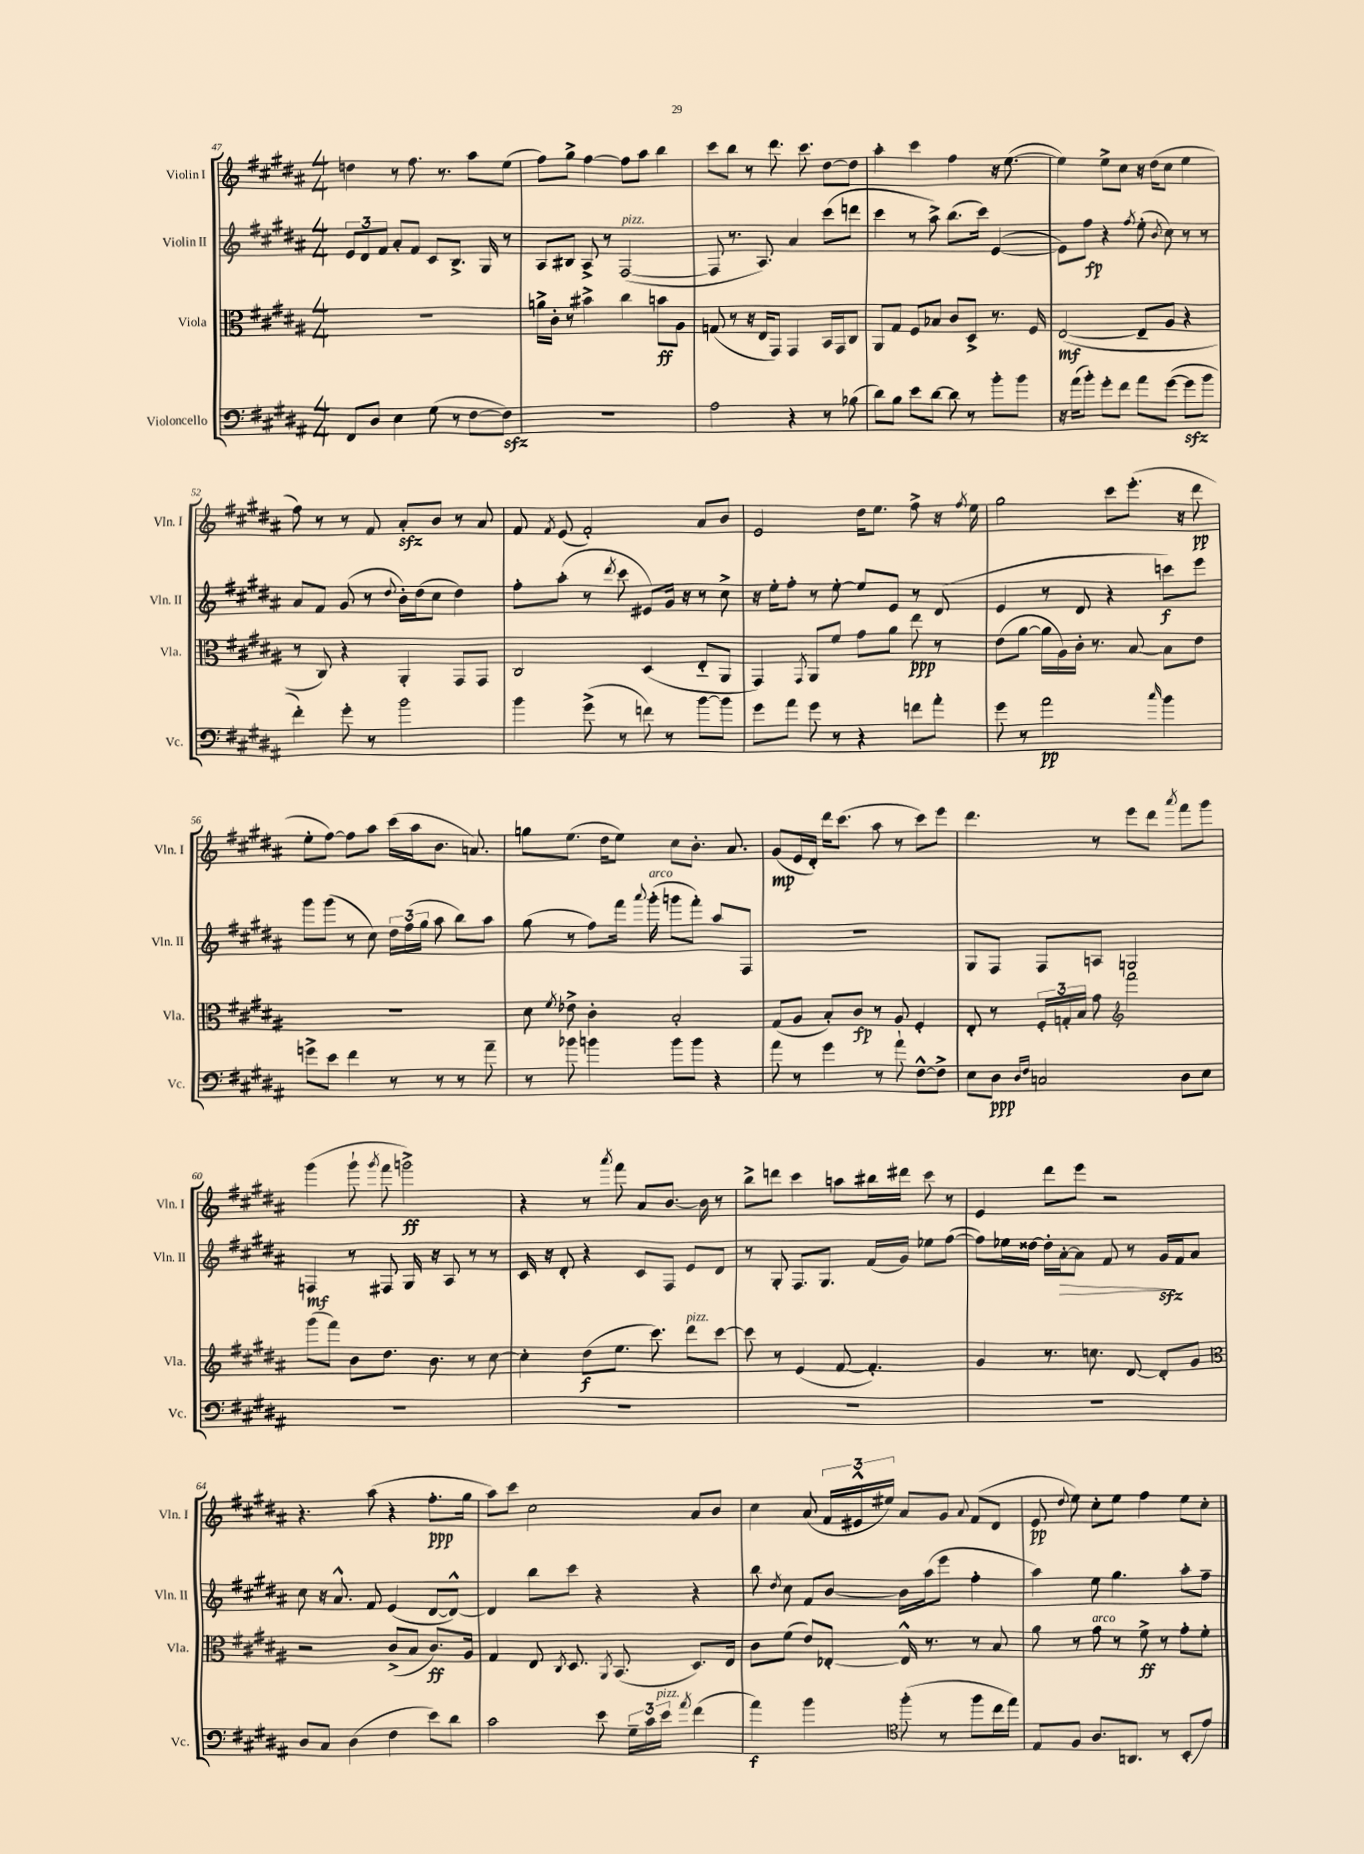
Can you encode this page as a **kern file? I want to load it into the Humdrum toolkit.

**kern	**dynam	**kern	**dynam	**kern	**dynam	**kern	**dynam
*part4	*part4	*part3	*part3	*part2	*part2	*part1	*part1
*staff4	*staff4	*staff3	*staff3	*staff2	*staff2	*staff1	*staff1
*I"Violoncello	*	*I"Viola	*	*I"Violin II	*	*I"Violin I	*
*I'Vc.	*	*I'Vla.	*	*I'Vln. II	*	*I'Vln. I	*
*clefF4	*	*clefC3	*	*clefG2	*	*clefG2	*
*k[f#c#g#d#a#]	*	*k[f#c#g#d#a#]	*	*k[f#c#g#d#a#]	*	*k[f#c#g#d#a#]	*
*M4/4	*	*M4/4	*	*M4/4	*	*M4/4	*
=47	=47	=47	=47	=47	=47	=47	=47
8FF#/L	.	1r	.	12e/L	.	4ddn\	.
.	.	.	.	12d#/	.	.	.
8D#/J	.	.	.	.	.	.	.
.	.	.	.	12f#/J	.	.	.
4E\	.	.	.	8a#'/L	.	8r	.
.	.	.	.	8f#/J	.	8.ff#\	.
(8G#\	.	.	.	8c#/L	.	.	.
.	.	.	.	.	.	8.r	.
8r	.	.	.	8.B^/J	.	.	.
[8F#\L	.	.	.	.	.	8aa#\L	.
.	.	.	.	16G#/	.	.	.
8F#zz\J])	.	.	.	8r	.	(8ee\J	.
=48	=48	=48	=48	=48	=48	=48	=48
1r	.	16an^\LL	.	8A#/L	.	8ff#\L)	.
.	.	16c#'\JJ	.	.	.	.	.
.	.	8r	.	8B#X/J	.	8gg#^\J	.
.	.	4b#X^\	.	8A#^/	.	[4ff#\	.
.	.	.	.	8r	.	.	.
!	!	!	!	!LO:TX:a:i:t=pizz.	!	!	!
.	.	4cc#\	.	([2F#/	.	8ff#\L]	.
.	.	.	.	.	.	8aa#\J	.
.	.	8bn\L	ff	.	.	4bb\	.
.	.	8A#\J	.	.	.	.	.
=49	=49	=49	=49	=49	=49	=49	=49
2A#\	.	(8Gn/	.	8F#/]	.	8ccc#\L	.
.	.	8r	.	8.r	.	8bb\J	.
.	.	16r	.	.	.	8r	.
.	.	16E/KL	.	8.A#/)	.	.	.
.	.	8GG#/J)	.	.	.	8.ddd#\	.
4r	.	4GG#/	.	4a#/	.	.	.
.	.	.	.	.	.	8.ccc#\	.
8r	.	16BB/LL	.	(8ccc#\L	.	[8dd#\L	.
.	.	16GG#/J	.	.	.	.	.
(8B-X\	.	8C#/J	.	8dddn\J	.	8dd#\J]	.
=50	=50	=50	=50	=50	=50	=50	=50
8d#\L)	.	8AA#/L	.	4ccc#\	.	4aa#'\	.
8B\J	.	8G#/J	.	.	.	.	.
8e\L	.	8F#/L	.	8r	.	4ccc#\	.
[8d#\J	.	8B-X/J	.	8aa#^\)	.	.	.
8d#\]	.	8c#/L	.	(8.bb\L	.	4ff#\	.
8r	.	8D#^/J	.	.	.	.	.
.	.	.	.	16ccc#\Jk)	.	.	.
8b'\L	.	8.r	.	([4e/	.	16r	.
.	.	.	.	.	.	([8.ee\	.
8b\J	.	.	.	.	.	.	.
.	.	16F#/	.	.	.	.	.
=51	=51	=51	=51	=51	=51	=51	=51
16r	.	([2E/	mf	8e\L])	.	4ee\])	.
(16a#\KL	.	.	.	.	.	.	.
8b'\J)	.	.	.	8ff#\J	fp	.	.
8g#'\L	.	.	.	4r	.	8ee^\L	.
8f#\J	.	.	.	.	.	8cc#\J	.
.	.	.	.	8qff#/	.	.	.
8a#\L	.	8E~/L]	.	(8ee'\	.	16r	.
.	.	.	.	.	.	(16dd#\KL	.
.	.	.	.	8qb/	.	.	.
([8g#\J	.	8A#/J	.	8cc#\)	.	8cc#\J	.
8g#zz\L]	.	4r	.	8r	.	4ee\	.
8b\J	.	.	.	8r	.	.	.
!!LO:LB:g=z
=52	=52	=52	=52	=52	=52	=52	=52
4f#'\)	.	8r	.	8a#/L	.	8ff#\)	.
.	.	8C#/)	.	8f#/J	.	8r	.
8g#'\	.	4r	.	(8g#/	.	8r	.
8r	.	.	.	8r	.	8f#/	.
.	.	.	.	8qqdd#/	.	.	.
2b\	.	4AA#'/	.	16b'\LL)	.	8a#zz'/L	.
.	.	.	.	(16dd#\J	.	.	.
.	.	.	.	8cc#\J	.	8b/J	.
.	.	8GG#/L	.	4dd#\)	.	8r	.
.	.	8GG#/J	.	.	.	8a#/	.
=53	=53	=53	=53	=53	=53	=53	=53
4b\	.	2C#/	.	8ff#'\L	.	8f#/	.
.	.	.	.	.	.	8qf#/	.
.	.	.	.	(8aa#'\J	.	(8e/	.
(8g#^\	.	.	.	8r	.	2f#'/)	.
.	.	.	.	8qddd#/	.	.	.
8r	.	.	.	8ccc#\	.	.	.
8fn\)	.	(4D#/	.	8e#X/L)	.	.	.
8r	.	.	.	16g#/Jk	.	.	.
.	.	.	.	16r	.	.	.
[8b\L	.	8E/L	.	8r	.	8a#/L	.
8b\J]	.	8AA#/J	.	8cc#^\	.	8b/J	.
=54	=54	=54	=54	=54	=54	=54	=54
8g#\L	.	4GG#/)	.	16r	.	2e/	.
.	.	.	.	16ee'\KL	.	.	.
8a#\J	.	.	.	8ff#'\J	.	.	.
.	.	8qGG#/	.	.	.	.	.
8g#\	.	8AA#/L	.	8r	.	.	.
8r	.	8f#/J	.	[8ee'\	.	.	.
4r	.	8g#\L	.	8ee/L]	.	16dd#\KL	.
.	.	.	.	.	.	8.ee\J	.
.	.	8a#\J	.	8e/J	.	.	.
8fn\L	.	8ee\	ppp	8r	.	8ff#^\	.
8a#'\J	.	8r	.	(8d#/	.	16r	.
.	.	.	.	.	.	8qff#/	.
.	.	.	.	.	.	16ee\	.
=55	=55	=55	=55	=55	=55	=55	=55
8g#\	.	(8e\L	.	4e/	.	2gg#\	.
8r	.	[8a#\J	.	.	.	.	.
2a#\	pp	16a#\LL]	.	8r	.	.	.
.	.	16A#\)	.	.	.	.	.
.	.	16c#'\JJ	.	8d#/	.	.	.
.	.	8.r	.	.	.	.	.
.	.	.	.	4r	.	8ccc#\L	.
.	.	[8B/	.	.	.	(8.eee'\J	.
16qqcc#/	.	.	.	.	.	.	.
4b\	.	8B\L]	.	8cccn\L)	f	.	.
.	.	.	.	.	.	16r	.
.	.	8e\J	.	8eee\J	.	8ddd#\	pp
!!LO:LB:g=z
=56	=56	=56	=56	=56	=56	=56	=56
8gn^\L	.	1r	.	8ggg#\L	.	8ee'\L	.
8e\J	.	.	.	(8ggg#\J	.	[8ff#\J)	.
4f#\	.	.	.	8r	.	8ff#\L]	.
.	.	.	.	8cc#\)	.	8aa#\J	.
8r	.	.	.	24dd#\LL	.	(16ccc#\LL	.
.	.	.	.	(24ff#\	.	.	.
.	.	.	.	.	.	16aa#\J	.
.	.	.	.	24gg#\JJ	.	.	.
8r	.	.	.	8aa#\	.	8.b\J	.
8r	.	.	.	8bb\L)	.	.	.
.	.	.	.	.	.	8.an/)	.
8a#~\	.	.	.	8aa#\J	.	.	.
=57	=57	=57	=57	=57	=57	=57	=57
8r	.	8d#\	.	(8gg#\	.	8ggn\L	.
.	.	8qf#/	.	.	.	.	.
8b-X\	.	8e-X^\	.	8r	.	(8.ee\J	.
4bn\	.	4c#'\	.	8ff#\L)	.	.	.
.	.	.	.	.	.	16dd#\KL	.
.	.	.	.	16fff#\Jk	.	8ee\J)	.
.	.	.	.	8qqaaa#/	.	.	.
!	!	!	!	!LO:TX:a:i:t=arco	!	!	!
.	.	.	.	(16ggg#'\	.	.	.
8b\L	.	2B'/	.	8gggn\L	.	8cc#\L	.
8b\J	.	.	.	8fff#'\J)	.	8.b'\J	.
4r	.	.	.	8aa#/L	.	.	.
.	.	.	.	.	.	8.a#/	.
.	.	.	.	8F#/J	.	.	.
=58	=58	=58	=58	=58	=58	=58	=58
8a#\	.	(8G#/L	.	1r	.	(8g#/L	mp
8r	.	8A#/J	.	.	.	16e/L	.
.	.	.	.	.	.	16d#'/JJ)	.
4g#\	.	8B'/L)	.	.	.	16ddd#\KL	.
.	.	.	.	.	.	(8.ccc#\J	.
.	.	8c#/J	fp	.	.	.	.
8r	.	8r	.	.	.	8aa#\	.
8a#`\	.	8A#/	.	.	.	8r	.
[8F#^^\L	.	4F#'/	.	.	.	8ccc#\L)	.
8F#^\J]	.	.	.	.	.	8eee\J	.
=59	=59	=59	=59	=59	=59	=59	=59
8E\L	.	8E'/	.	8G#/L	.	4.ddd#\	.
8D#\J	ppp	8r	.	8F#/J	.	.	.
16qqD#/LL	.	.	.	.	.	.	.
16qqF#/JJ	.	.	.	.	.	.	.
2Cn/	.	24F#'/LL	.	8F#/L	.	.	.
.	.	24Gn'/	.	.	.	.	.
.	.	24B/JJ	.	.	.	.	.
.	.	8g#\	.	8An/J	.	8r	.
*	*	*clefG2	*	*	*	*	*
.	.	2fff#\	.	2Gn/	.	8eee\L	.
.	.	.	.	.	.	8ddd#\J	.
.	.	.	.	.	.	8qaaa#/	.
8D#\L	.	.	.	.	.	8fff#\L	.
8E\J	.	.	.	.	.	8ggg#\J	.
!!LO:LB:g=z
=60	=60	=60	=60	=60	=60	=60	=60
1r	.	(8ggg#\L	.	4Fn/	mf	(4ggg#\	.
.	.	8fff#\J)	.	.	.	.	.
.	.	8b\L	.	8r	.	8ggg#`\	.
.	.	.	.	.	.	8qggg#/	.
.	.	8.dd#\J	.	8F#X/	.	8fff#\	.
.	.	.	.	16G#/	.	2gggn^\)	ff
.	.	8.b\	.	16r	.	.	.
.	.	.	.	8A#/	.	.	.
.	.	8r	.	8r	.	.	.
.	.	[8cc#\	.	8r	.	.	.
=61	=61	=61	=61	=61	=61	=61	=61
1r	.	4cc#'\]	.	16c#/	.	4r	.
.	.	.	.	16r	.	.	.
.	.	.	.	8d#'/	.	.	.
.	.	(8dd#\L	f	4r	.	8r	.
.	.	.	.	.	.	8qaaa#/	.
.	.	8.ee\J	.	.	.	8fff#\	.
.	.	.	.	8c#/L	.	8a#/L	.
.	.	8.ccc#\)	.	.	.	.	.
.	.	.	.	8F#/J	.	[8.b/J	.
!	!	!LO:TX:a:i:t=pizz.	!	!	!	!	!
.	.	8ddd#\L	.	8e/L	.	.	.
.	.	.	.	.	.	16b\]	.
.	.	[8ccc#\J	.	8d#/J	.	8r	.
=62	=62	=62	=62	=62	=62	=62	=62
1r	.	8ccc#\]	.	8r	.	8bb^\L	.
.	.	8r	.	8G#'/	.	8dddn\J	.
.	.	(4e/	.	8.F#/L	.	4ccc#\	.
.	.	.	.	8.G#/J	.	.	.
.	.	[8f#/	.	.	.	8aan\L	.
.	.	4.f#'/])	.	(16f#/LL	.	16bb#X\L	.
.	.	.	.	16g#/JJ)	.	16ddd#X\JJ	.
.	.	.	.	8ee-X\L	.	8ccc#\	.
.	.	.	.	([8ff#\J	.	8r	.
=63	=63	=63	=63	=63	=63	=63	=63
1r	.	4g#/	.	8ff#\L])	.	4e/	.
.	.	.	.	16ee-X\L	.	.	.
.	.	.	.	[16dd##X\JJ	.	.	.
.	.	8.r	.	16dd##'\LL]	.	8ddd#\L	.
!	!	!	!	!	!LO:HP:b	!	!
.	.	.	.	[16a#'\J	>	.	.
.	.	.	.	8a#\J]	.	8eee\J	.
.	.	8.ccn\	.	.	.	.	.
.	.	.	.	8f#/	.	2r	.
.	.	[8d#/	.	8r	.	.	.
.	.	8d#'/L]	.	16g#zz/LL	.	.	.
.	.	.	.	16f#/J	]	.	.
.	.	8g#/J	.	8a#/J	.	.	.
!!LO:LB:g=z
=64	=64	=64	=64	=64	=64	=64	=64
*	*	*clefC3	*	*	*	*	*
8D#/L	.	2r	.	8cc#\	.	4.r	.
8C#/J	.	.	.	16r	.	.	.
.	.	.	.	8.a#^^/	.	.	.
(4D#\	.	.	.	.	.	.	.
.	.	.	.	8f#/	.	(8aa#\	.
4F#\	.	(8c#^/L	.	(4e/	.	4r	.
.	.	8B/J	.	.	.	.	.
8e\L)	.	8.c#/L)	ff	[8d#/L	.	8.ff#'\L	ppp
8d#\J	.	.	.	8d#^^/J_)	.	.	.
.	.	16A#/Jk	.	.	.	16gg#\Jk	.
=65	=65	=65	=65	=65	=65	=65	=65
2c#\	.	4G#/	.	4d#/]	.	8aa#\L)	.
.	.	.	.	.	.	8ccc#\J	.
.	.	8E/	.	8bb\L	.	2cc#\	.
.	.	8qC#/	.	.	.	.	.
.	.	8.D#/	.	8ccc#\J	.	.	.
8e\	.	.	.	4r	.	.	.
.	.	8qAA#/	.	.	.	.	.
.	.	(8.BB/	.	.	.	.	.
24G#~\LL	.	.	.	.	.	.	.
24c#\	.	.	.	.	.	.	.
!LO:TX:a:i:t=pizz.	!	!	!	!	!	!	!
24e\JJ	.	.	.	.	.	.	.
8qa#/	.	.	.	.	.	.	.
(4f#\	.	8.D#/L)	.	4r	.	8a#/L	.
.	.	.	.	.	.	8b/J	.
.	.	16E/Jk	.	.	.	.	.
=66	=66	=66	=66	=66	=66	=66	=66
4a#\)	f	8c#\L	.	8bb\	.	4cc#\	.
.	.	.	.	8qdd#/	.	.	.
.	.	(8f#\J	.	8cc#\	.	.	.
4b\	.	8e/L)	.	8f#/L	.	(8a#/	.
.	.	[8E-X'/J	.	[8b/J	.	24f#/LL	.
.	.	.	.	.	.	24e#X^^/	.
.	.	.	.	.	.	24ee#X/JJ)	.
*clefC4	*	*	*	*	*	*	*
(8ff#'\	.	16E-^^/]	.	16b\LL]	.	8a#/L	.
.	.	8.r	.	(16aa#\J	.	.	.
8r	.	.	.	8eee\J	.	8g#/J	.
.	.	.	.	.	.	8qqa#/	.
8ff#\L	.	8r	.	4ff#'\	.	(8f#/L	.
16cc#\L	.	8B/	.	.	.	8d#/J	.
16ee\JJ)	.	.	.	.	.	.	.
=67	=67	=67	=67	=67	=67	=67	=67
8E/L	.	8a#\	.	4aa#\)	.	8e/	pp
.	.	.	.	.	.	8qqdd#/	.
8F#/J	.	8r	.	.	.	8ee\)	.
!	!	!LO:TX:a:i:t=arco	!	!	!	!	!
8.A#/L	.	8g#\	.	8ee\	.	8cc#'\L	.
.	.	8r	.	4.gg#\	.	8ee\J	.
(8.AAn/J	.	.	.	.	.	.	.
.	.	8f#^\	ff	.	.	4ff#\	.
8r	.	8r	.	.	.	.	.
8BB'/L	.	8g#'\L	.	8aa#'\L	.	8ee\L	.
8e/J)	.	8f#'\J	.	8ff#~\J	.	8cc#'\J	.
==	==	==	==	==	==	==	==
*-	*-	*-	*-	*-	*-	*-	*-
